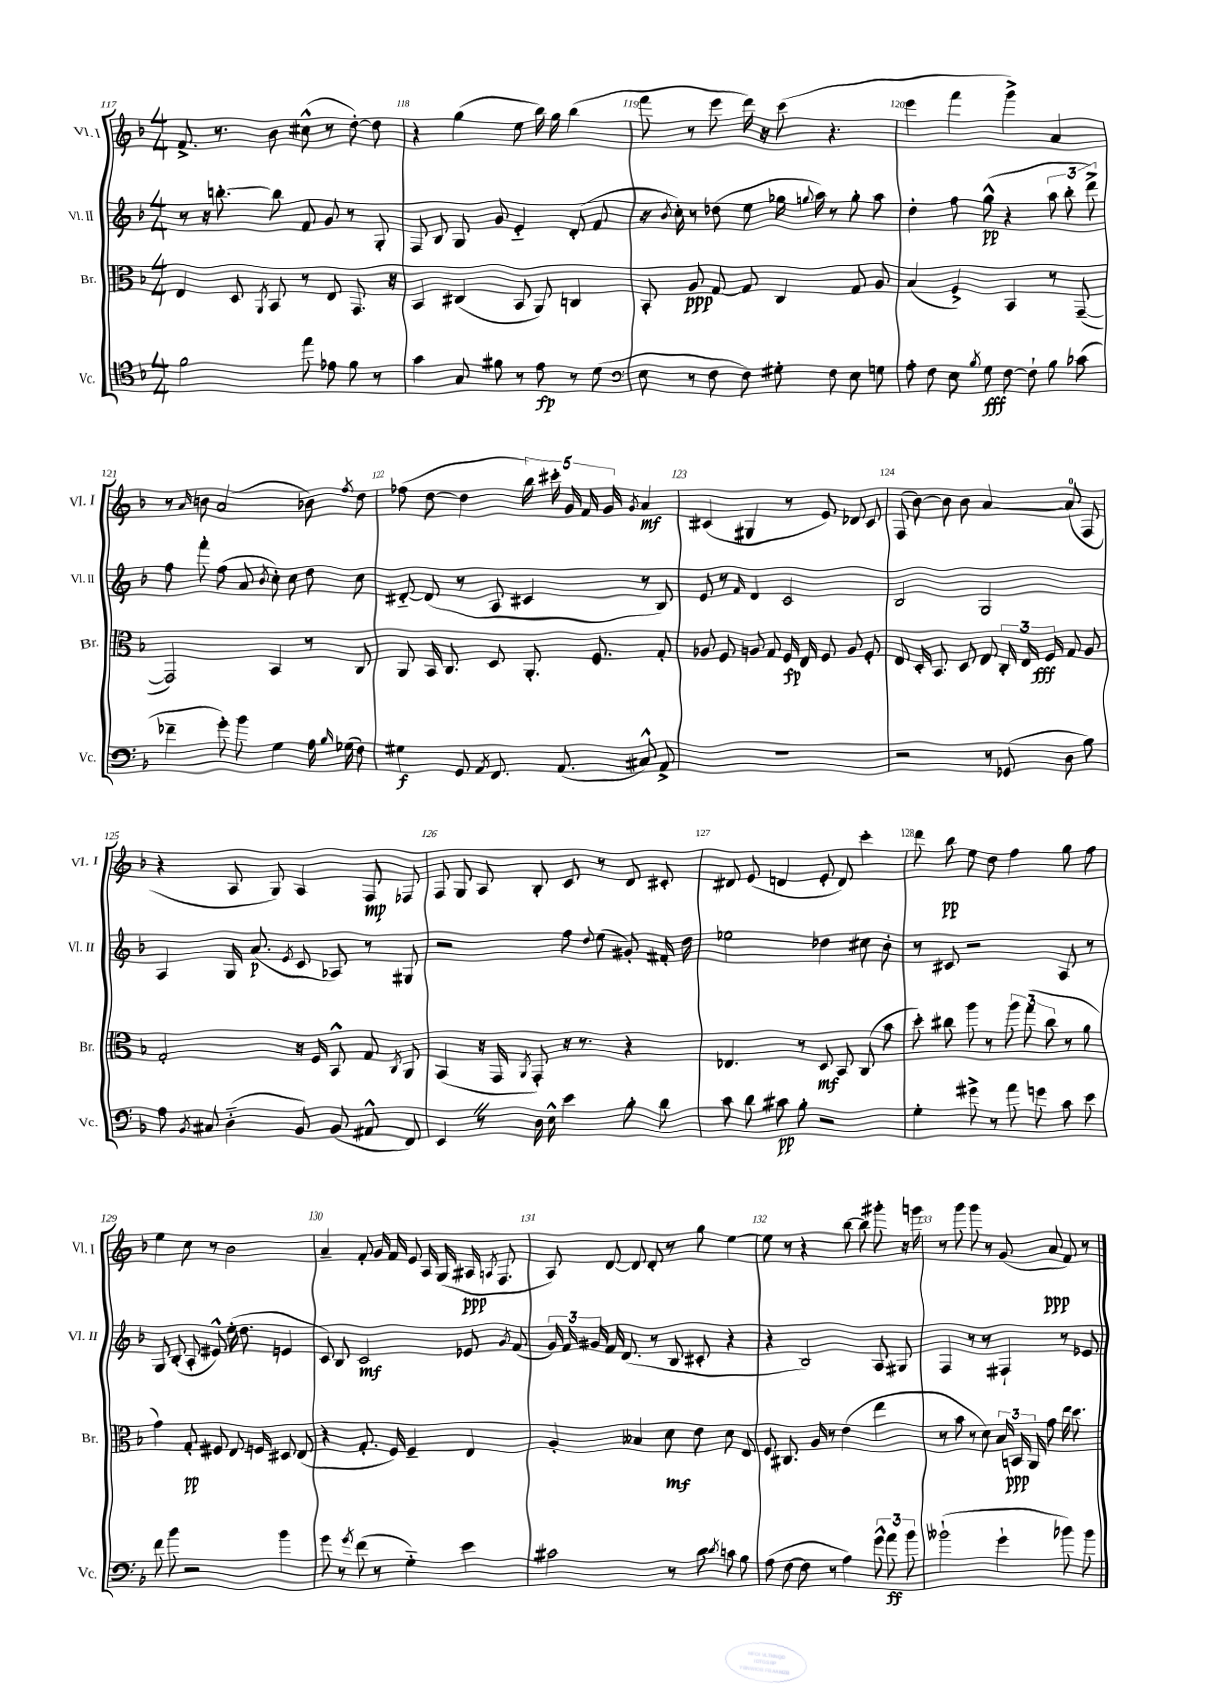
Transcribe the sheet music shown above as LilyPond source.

<<
\new StaffGroup <<
\new Staff = "s0" \with { instrumentName = "Vl. I" shortInstrumentName = "Vl. I" } {
    \clef treble \key f \major \numericTimeSignature \time 4/4
    \autoBeamOff f'8.-> r8. bes'8 cis''8-^( r8 d''8~-.) d''8 |
    r4 g''4( e''8 bes''16) g''16 bes''4( |
    f'''8 r8 e'''8 d'''16) r16 c'''8( r4. |
    e'''4 f'''4 g'''4->) a'4 |
    r8 \grace { a'16 } b'8 a'2( bes'8) \acciaccatura { f''8 } d''8 |
    fes''8( d''8~ d''4 \tuplet 5/4 { bes''16) cis'''16-. g'16 f'16 g'16 } \acciaccatura { g'8 } a'4\mf |
    cis'4( gis4 r8 e'8) des'8 cis'8 |
    f8( bes'8~) bes'8 bes'8 a'4~ a'8-0( f8 |
    r4 a8 g8) a4 f8\mp fes8 |
    f8 g8 a8 bes8-. c'8 r8 d'8 cis'8-. |
    dis'8 e'8( d'4 e'8-. d'8) c'''4-. |
    d'''8 bes''8\pp e''8 d''8 f''4 g''8 f''8 |
    e''4 c''8 r8 bes'2 |
    a'4-- f'8-. g'16 f'16 e'8 a16 g16( ais16\ppp \acciaccatura { a8 } f8. |
    a8) d'8~ d'8 d'8-. r8 g''8 e''4~ |
    e''8 r8 r4 bes''8~ bes''8 gis'''8-. r16 g'''16 |
    r8 g'''8 g'''8 r8 g'8( a'8\ppp f'8) r8 \bar "|." |
}
\new Staff = "s1" \with { instrumentName = "Vl. II" shortInstrumentName = "Vl. II" } {
    \clef treble \key f \major \numericTimeSignature \time 4/4
    \autoBeamOff r8 r16 b''8.~-. b''8 f'8 g'8 r8 g8-. |
    f8 bes8 g8 g'8 e'4-_ d'8-.( f'8 |
    r16 \acciaccatura { bes'8 } c''16-.) r8 des''8( e''8 ges''16 \appoggiatura { g''8 } a''16) r8 g''8-. a''8 |
    d''4-. f''8 g''8-^\pp( r4 \tuplet 3/2 { a''8 bes''8-. d'''8->) } |
    f''8 f'''8-. f''8( a'8 \acciaccatura { bes'8 } c''8-.) c''8 d''8 c''8 |
    dis'8~-_ dis'8( r8 a8 cis'4 r8 bes8) |
    e'8 r8 \grace { f'16 } d'4 c'2 |
    bes2 g2 |
    a4 g16 a'8.\p( \acciaccatura { e'8 } c'8 aes8) r8 gis8 |
    r2 f''8 \appoggiatura { d''8 } e''8( gis'8-.) fis'16-. d''16 |
    ees''2 des''4 cis''8 bes'8-. |
    r8 cis'8 r2 a8 r8 |
    g8 bes8-.( a8-. eis'8-^) e''16-.( d''8. e'4 |
    c'8) bes8 c'2\mf ees'8 \acciaccatura { g'8 } f'8( |
    \tuplet 3/2 { g'16) f'16 gis'16 } f'16 d'8.( r8 bes8 cis'8-. r4 |
    r4 bes2) a8 gis8 |
    f4 r8 r8 fis4-! r8 ees'8 \bar "|." |
}
\new Staff = "s2" \with { instrumentName = "Br." shortInstrumentName = "Br." } {
    \clef alto \key f \major \numericTimeSignature \time 4/4
    \autoBeamOff e4 d8 \acciaccatura { a,8 } bes,8 r8 e8 g,8. r16 |
    bes,4 cis4( bes,8 a,8) c4 |
    bes,8-. a8\ppp g8~ g8 c4 g8 a8 |
    bes4( f4->) bes,4 r8 g,8~--( |
    g,2) bes,4 r8 c8 |
    a,8 bes,16 c8. d8 a,8.-. f8. g8-. |
    aes8 f8 a8 g8 f16\fp e16 f8 a8 f8-. |
    e8 d16-. bes,8. d8 e8 \tuplet 3/2 { c16-. e16 f16\fff } g8 a8 |
    g2-. r16 f16 bes,8-^ g8 \acciaccatura { c8 } a,8 |
    bes,4( r16 g,16 \acciaccatura { a,8 } g,8-.) r16 r8. r4 |
    ees4. r8 d8\mf bes,8 c8( bes'8 |
    d''8-.) cis''8 a''8 r8 \tuplet 3/2 { a''8 g''8( cis''8 } r8 a'8 |
    g'4) g8-.\pp fis8 e8. f16 dis8 e8( |
    r4 g8.-. f16) f4-- e4 |
    a4-. beses4 d'8\mf e'8 d'8 e8 |
    f8 cis8. a16 r8 e'4( e''4 |
    r8 bes'8 r8 d'8) \tuplet 3/2 { bes16 b,16\ppp a,16 } g'8 e''16 d''8. \bar "|." |
}
\new Staff = "s3" \with { instrumentName = "Vc." shortInstrumentName = "Vc." } {
    \clef tenor \key f \major \numericTimeSignature \time 4/4
    \autoBeamOff f'2 e''8 ees'8 f'8 r8 |
    g'4 g8 fis'8 r8 e'8\fp r8 d'8( |
    \clef bass e8 r8 f8 f8) gis8-. f8 e8 g8 |
    a8-. f8 e8 \acciaccatura { bes8 } g8\fff f8~ f8-! bes8 ces'8( |
    fes'4-- g'8-.) bes'8 g4 a16 \grace { bes16 } ges16( f8) |
    gis4\f g,8 \acciaccatura { a,8 } f,8. a,8.( cis8-^) a,8-> |
    R1 |
    r2 r8 ges,8( d8 bes8) |
    a8 \acciaccatura { bes,8 } cis8 d4-_( bes,8) bes,8( ais,8-^ f,8) |
    e,4 \once \override BreathingSign.text = \markup { \musicglyph "scripts.caesura.straight" } \breathe r8 d16 e16-^ e'4 bes8-. d'8 |
    c'8 d'8 cis'8\pp bes8-. r2 |
    g4-. gis'8-> r8 a'8 g'8 c'8 e'8 |
    f'8 bes'8 r2 bes'4 |
    g'8 r8 \acciaccatura { g'8 } f'8( r8 g4-_) e'4 |
    cis'2 r8 d'8 \acciaccatura { d'8 } c'8 bes8 |
    a8( f8~ f8 r8 a4) \tuplet 3/2 { g'8-^ a'8\ff bes'8 } |
    beses'2-!( g'4-! bes'8) bes'8 \bar "|." |
}
>>
>>
\layout { \context { \Score currentBarNumber = #117 \override BarNumber.break-visibility = ##(#f #t #t) barNumberVisibility = #all-bar-numbers-visible } }
